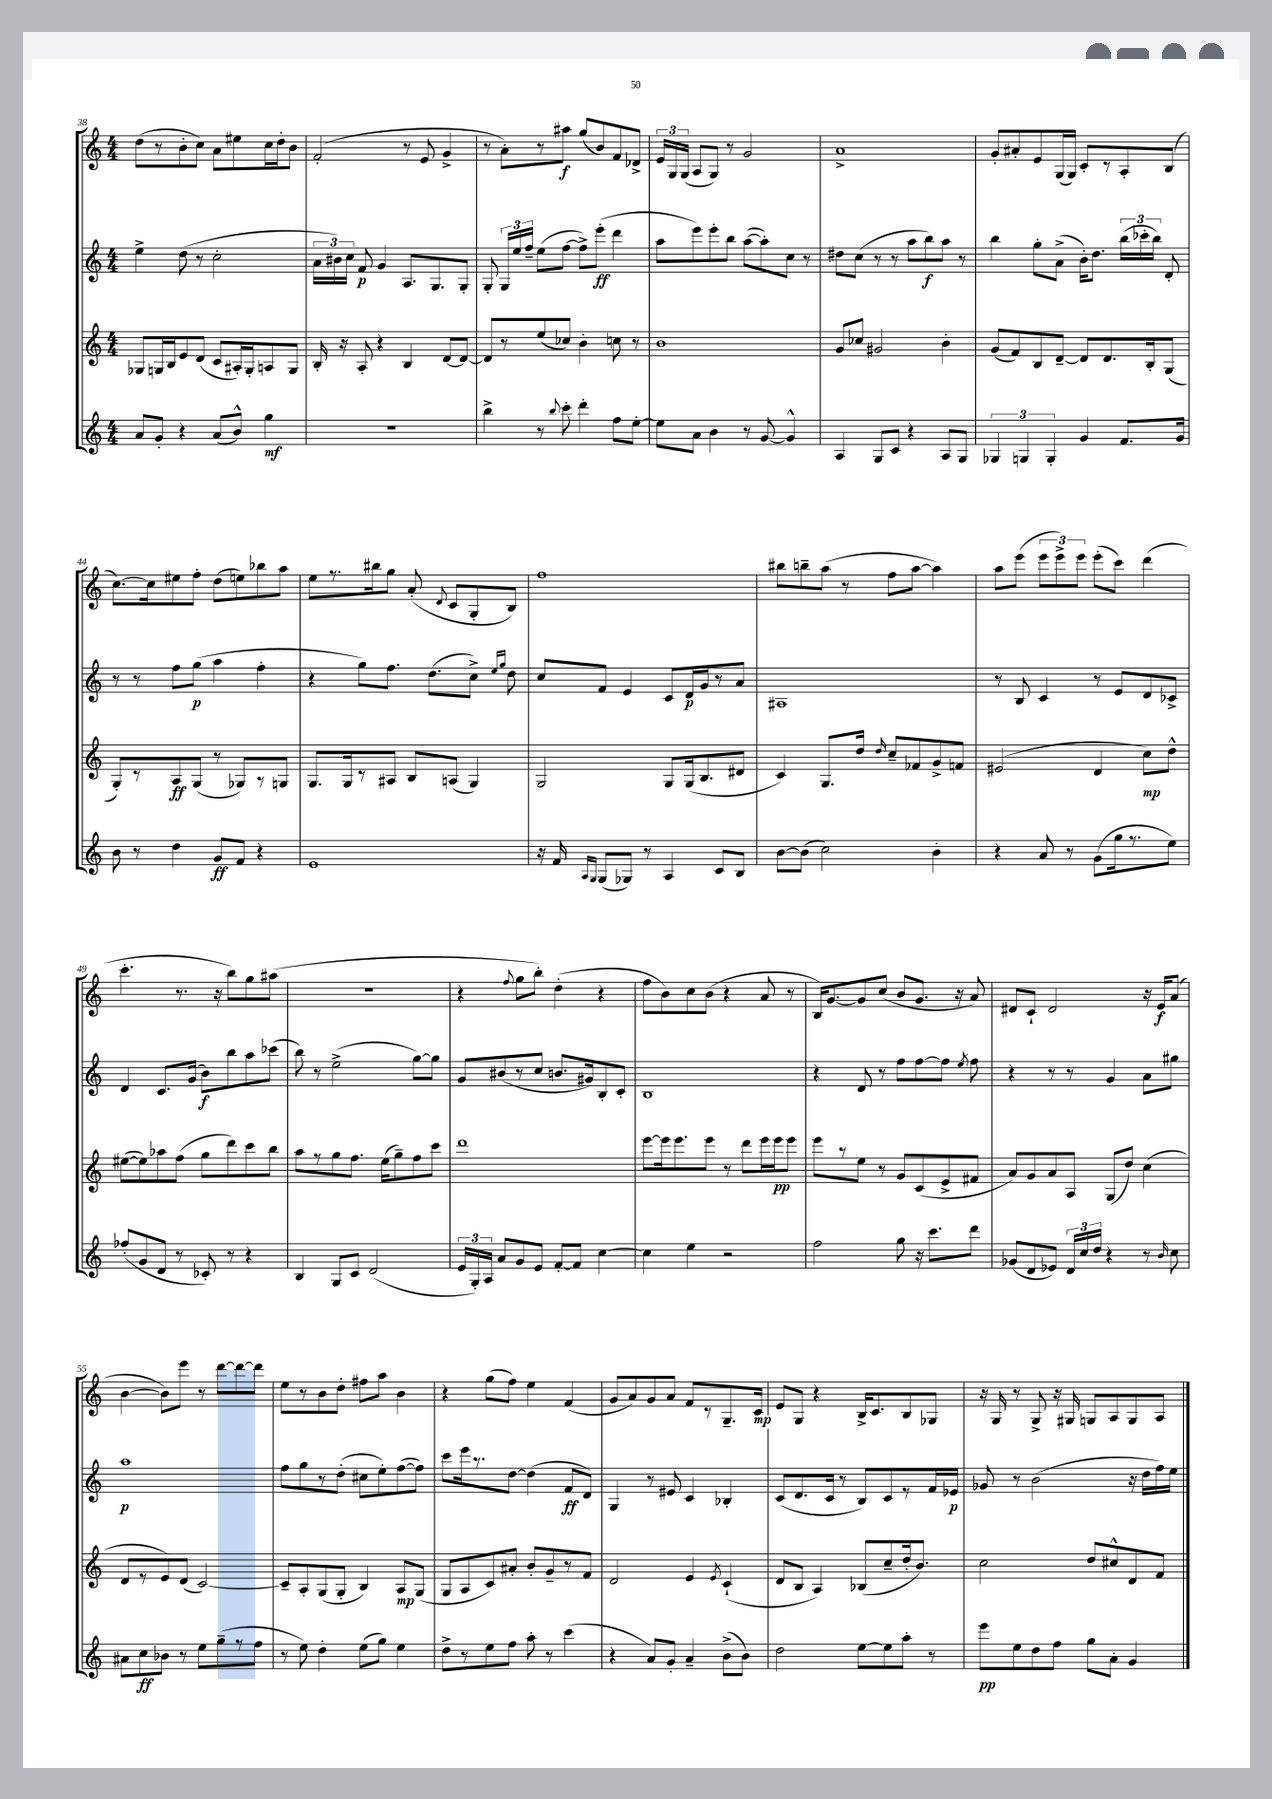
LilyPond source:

<<
\new StaffGroup <<
\new Staff = "s0" {
    \clef treble \key c \major \numericTimeSignature \time 4/4
    \autoBeamOff d''8[( r8 b'8-. c''8]) a'8[ eis''8 c''16 d''16-. b'8] |
    f'2-.( r8 e'8 g'4-> |
    r8 a'8[-.) r8 ais''8]\f g''8[( b'8) f'8 des'8]-> |
    \tuplet 3/2 { e'16[ g16 g16]( } a8[ g8]) r8 g'2 |
    a'1-> |
    g'8[-. ais'8-. e'8 g16( g16]) c'8[-. r8 a8-. b8]( |
    c''8.[~) c''16 eis''8 f''8]-. d''8[( e''8) bes''8 a''8] |
    e''8[ r8. bis''16 g''8] a'8-.( \appoggiatura { d'8 } c'8[ g8-. b8]) |
    f''1 |
    bis''8[ b''8-- a''8]( r8 f''8[ a''8]~ a''4) |
    a''8[ e'''8]( \tuplet 3/2 { e'''8[ e'''8->) e'''8] } e'''8[-.( c'''8]) d'''4( |
    c'''4.-. r8. r16 b''8[) g''8 ais''8]( |
    R1 |
    r4 \appoggiatura { f''8 } g''8[ b''8]-.) d''4-.( r4 |
    f''8[ b'8) c''8 b'8]( r4 a'8 r8 |
    b16[) g'8.~ g'8 c''8]( b'8[ g'8.] r16 a'8) |
    dis'8[ c'8]-! dis'2 r16 e'16[\f a'8]( |
    b'4~ b'8[) e'''8] r8 d'''8[~ d'''8~ d'''8] |
    e''8[ r8 b'8 d''8]-. fis''8[ a''8] b'4 |
    r4 g''8[( f''8]) e''4 f'4( |
    g'8[ a'8) g'8 a'8] f'8[ r8 g8.-- c'16]\mp |
    e'8[ g8] r4 b16[-> c'8. b8 ges8] |
    r16 g16 r8 g8-> r16 gis16 g8[ a8 g8 a8] \bar "|." |
}
\new Staff = "s1" {
    \clef treble \key c \major \numericTimeSignature \time 4/4
    \autoBeamOff e''4-> d''8( r8 c''2-. |
    \tuplet 3/2 { a'16[ bis'16) c''16] } f'8\p g'4 a8.[ g8. g8]-. |
    g8-. \tuplet 3/2 { g16[ e''16 f''16]-- } e''8[( f''8]~ f''8[->) e'''8]-.\ff( d'''4 |
    a''8[ e'''8) e'''8-. b''8] a''8[~( a''8-.) c''8] r8 |
    dis''8[ c''8]( r8 r8 a''8[ b''8\f) a''8] r8 |
    b''4 g''8[-. a'8]->( b'16[-.) d''8.] \tuplet 3/2 { b''16[( ces'''16-. b''16]) } d'8-. |
    r8 r8 f''8[ g''8]\p( a''4 f''4-. |
    r4 g''8[) f''8.] d''8.[( c''8]->) \grace { e''16[ g''16] } d''8 |
    c''8[ f'8] e'4 c'8[ d'16\p g'16 r8 a'8] |
    ais1 |
    r8 b8 c'4 r8 e'8[ d'8 ces'8]-> |
    d'4 c'8.[ g'16]( b'8[\f) b''8 a''8 ces'''8]( |
    b''8) r8 e''2->( g''8[~) g''8] |
    g'8[ bis'8( r8 c''8] b'8.[ gis'16) b8-. c'8]-. |
    b1 |
    r4 d'8 r8 f''8[ f''8~ f''8] \acciaccatura { e''8 } f''8 |
    r4 r8 r8 g'4 a'8[ gis''8] |
    a''1\p |
    f''8[ g''8 r8 d''8]-.( cis''8[ e''8-.) f''8~( f''8]) |
    c'''8[ e'''16 r8. d''8]~ d''4( f'8[\ff d'8]) |
    g4 r8 eis'8 c'4 bes4-. |
    c'8[( d'8. c'16] r8 b8[) c'8 r8 f'16 ees'16]\p |
    ges'8 r8 b'2( r16 d''16[ f''16) e''16] \bar "|." |
}
\new Staff = "s2" {
    \clef treble \key c \major \numericTimeSignature \time 4/4
    \autoBeamOff ges8[ g16 b16 e'8 d'8]( c'8[ ais16-.) g16-. a8 g8] |
    b16-. r16 a8-. r4 b4 d'8[~ d'8]~ |
    d'8[ r8 e''8( ces''8]) b'4-. c''8 r8 |
    b'1 |
    g'8[ ces''8] gis'2 b'4-. |
    g'8[( f'8) b8 d'8]~-- d'8[ d'8. b16-. g8]( |
    g8[-.) r8 a8\ff g8]( r8 ges8[) r8 g8] |
    g8.[ g16 r8 ais8] b8[ a8]( g4) |
    g2 g8[ g16( b8. dis'8] |
    c'4) g8.[ d''16] \grace { d''16 } c''8[-- fes'8 g'8-> f'8] |
    eis'2( d'4 c''8[\mp) d''8]-^ |
    eis''8[~( eis''8) aes''8 f''8]( g''8[ d'''8) c'''8 b''8] |
    a''8[ r8 g''8 f''8.] e''16[( g''8--) f''8 c'''8] |
    d'''1 |
    e'''8[~ e'''16 e'''8. e'''8] r8 d'''8[ e'''16 e'''16\pp e'''8] |
    e'''8[ r8 e''8] r8 g'8[ c'8( e'8-> fis'8] |
    a'8[) g'8 a'8 a8] g8[( d''8]) c''4( |
    d'8[ r8 e'8) d'8]( c'2~) |
    c'8[-- a8-. g8( g8]-. b4) a8[\mp g8]( |
    g8[ a8 c'8) ais'8]-. b'8[-. g'8-- r8 f'8] |
    d'2 e'4 \acciaccatura { e'8 } c'4-!( |
    d'8[ b8] a4) bes8[( c''8-- d''16-. b'8.]) |
    c''2 d''8[ cis''8-^ d'8 f'8] \bar "|." |
}
\new Staff = "s3" {
    \clef treble \key c \major \numericTimeSignature \time 4/4
    \autoBeamOff a'8[ g'8]-. r4 a'8[( b'8]-^) g''4\mf |
    R1 |
    b''4-> r8 \appoggiatura { b''8 } c'''8-. d'''4-. f''8[ e''8]~-. |
    e''8[ a'8] b'4 r8 g'8~ g'4-^ |
    a4 g8[ c'8] r4 a8[ g8] |
    \tuplet 3/2 { ges4 g4 g4-. } g'4 f'8.[ g'16] |
    b'8 r8 d''4 g'8[\ff f'8] r4 |
    e'1 |
    r16 f'16 \grace { a16[ g16] } g8[( ges8]) r8 a4 c'8[ b8] |
    b'8[~ b'8]( c''2) b'4-. |
    r4 a'8 r8 g'8[( g''16 r8. e''8]) |
    fes''8[-.( g'8 d'8] r8 ces'8-.) r8 r4 |
    b4 g8[ c'8] d'2( |
    \tuplet 3/2 { e'16[ g16-.) a16] } a'8[ g'8 e'8] f'8[~-. f'8] c''4~ |
    c''4 e''4 r2 |
    f''2 g''8 r16 c'''8.[ d'''8] |
    ges'8[( d'8 ees'8]) \tuplet 3/2 { d'16[ c''16 d''16] } r4 r8 \grace { b'16 } c''8 |
    ais'8[ c''8\ff bes'8] r8 e''8[ g''8--( r8 f''8] |
    r8 e''8) d''4-. e''8[( g''8]) e''4 |
    d''8[-> r8 e''8 f''8] a''8-. r8 c'''4( |
    r4 a'8[) g'8]-. a'4-- b'8[->( b'8]) |
    d''2 e''8[~ e''8 a''8]-. r8 |
    e'''8[\pp e''8 d''8 f''8] g''8[ a'8]-. g'4 \bar "|." |
}
>>
>>
\layout { \context { \Score currentBarNumber = #38 } }
